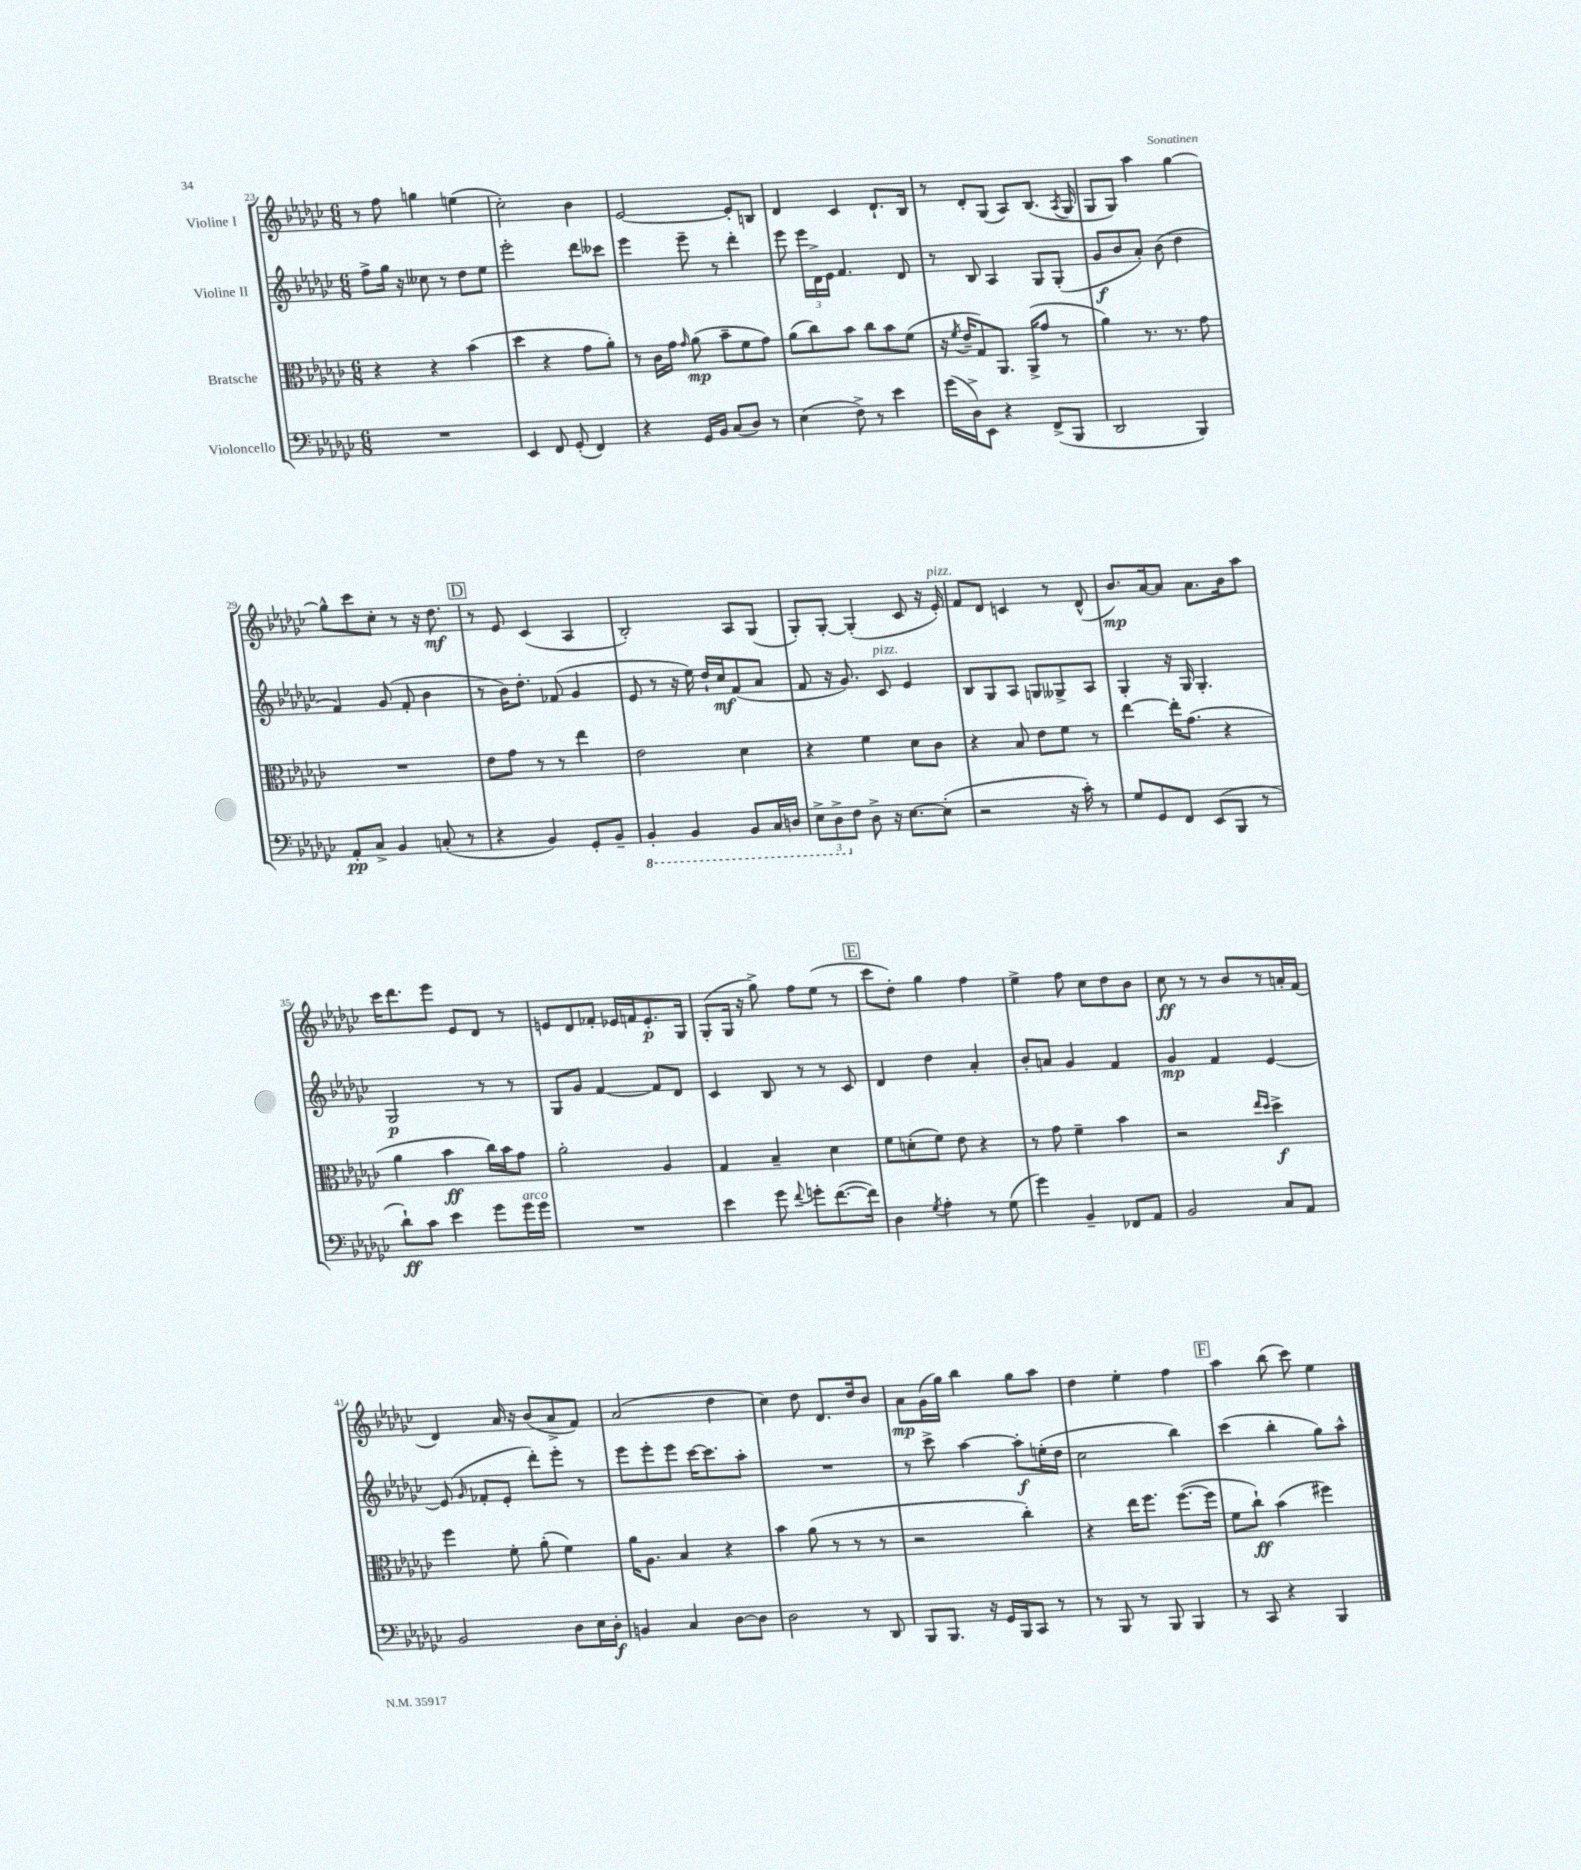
<<
\new StaffGroup <<
\new Staff = "s0" \with { instrumentName = "Violine I" } {
    \clef treble \key ges \major \numericTimeSignature \time 6/8
    \autoBeamOff r8 f''8 g''4 e''4( |
    ces''2-.) bes'4 |
    ees'2~ ees'8[-. b8] |
    des'4 ces'4 des'8.[-! bes16] |
    r8 des'8[-. ges8]( aes8[) bes8.]( \acciaccatura { aes8 } ges16 |
    ges8[ ges8]) aes''4 ges''4~ |
    ges''8[-^ ces'''8 ces''8]-. r8 r16 des''8.\mf |
    \mark \markup { \box "D" } r8 ees'8 ces'4( aes4 |
    bes2-.) aes8[ ges8]( |
    ges8[-.) ges8]~-. ges4-.( ces'8 r16 ees'16-.^\markup { \italic "pizz." }) |
    f'8[ des'8] c'4 r8 des'8-^( |
    bes'8.[\mp) aes'16~ aes'8] aes'8.[ bes'16 aes''8] |
    ces'''16[ des'''8. ees'''8] ees'8[ des'8] r8 |
    e'8[ des'8 fes'8]-. ees'16[ f'16 ees'8.-.\p ges16] |
    ges8[-.( ges16] r16 ges''8->) f''8[ ees''8]( r8 |
    \mark \markup { \box "E" } ces'''8[ des''8]-.) ges''4 f''4 |
    ees''4-> f''8 ces''8[ des''8 bes'8] |
    ces''8\ff r8 r8 bes'8[ r8 a'16-. f'16]( |
    des'4) aes'16 r16 bes'8[( aes'8-> f'8]) |
    aes'2( des''4 |
    ces''4) des''8 des'8.[ des''16 bes'8] |
    aes'8[\mp ges'16( ges''16]) bes''4 ges''8[ aes''8] |
    des''4 ees''4-. f''4 |
    \mark \markup { \box "F" } aes''4 bes''8( ces'''8) ees''4 \bar "|." |
}
\new Staff = "s1" \with { instrumentName = "Violine II" } {
    \clef treble \key ges \major \numericTimeSignature \time 6/8
    \autoBeamOff f''8[-> ges''16] r16 ceses''8 r8 des''8[ ees''8] |
    ees'''2-. des'''8[ ceses'''8] |
    ees'''4 ees'''8-- r8 des'''4-. |
    ees'''8 \tuplet 3/2 { ees'''16[ des'16-> ees'16] } f'4. des'8 |
    r8 bes8 aes4 ges8[ ges8]-.( |
    ges'8[\f bes'8 aes'8]-.) bes'8( des''4 |
    f'4) ges'8( f'8-. bes'4 |
    \mark \markup { \box "D" } r8 bes'16[) des''8.]-. fes'8( ges'4 |
    ees'8 r8 r16 ees''16) des''16[-! ces''16\mf f'8( aes'8] |
    f'8 r16 ges'8.) ces'8^\markup { \italic "pizz." } ees'4 |
    bes8[ ges8 aes8] g8[ geses8-> aes8] |
    ges4-. r16 ges16 ges4.-. |
    ges2\p r8 r8 |
    ges8[ ges'8] f'4~ f'8[ des'8] |
    ces'4 bes8 r8 r8 ces'8 |
    \mark \markup { \box "E" } des'4 des''4 aes'4-. |
    bes'8[-. a'8] ges'4 f'4 |
    ges'4\mp f'4 ees'4~ |
    ees'8( \grace { ges'16 } fes'8[-. ees'8]-. des'''8[-.) ees'''8]-. r8 |
    ees'''8[ ees'''8-. ees'''8] ces'''16[~ ces'''8. aes''8]-. |
    R2. |
    r8 ces'''8-> aes''4~ aes''8[-.\f e''16-.( des''16] |
    ces''2 bes''4) |
    \mark \markup { \box "F" } ces'''4( bes''4-. ges''8[) aes''8]-^ \bar "|." |
}
\new Staff = "s2" \with { instrumentName = "Bratsche" } {
    \clef alto \key ges \major \numericTimeSignature \time 6/8
    \autoBeamOff r4 r4 bes'4( |
    des''4 r4 ges'8[ aes'8]-.) |
    r8 ces'16[ ges'16] \grace { ges'16 } aes'8\mp( bes'8[-- f'8 ges'8]) |
    aes'8[( ces''8) bes'8] ces''8[ bes'8 f'8]( |
    r16 \acciaccatura { f'8 } ees'16[-- ges8) aes,8.] aes,16[->( ges'8] r8 |
    aes'4) r8. r8. ges'8 |
    R2. |
    \mark \markup { \box "D" } ees'8[ ges'8] r8 r8 ees''4 |
    ees'2 des'4 |
    r4 f'4 des'8[ ces'8] |
    r4 bes8 ees'8[ f'8] r8 |
    ees''4~ ees''16[-. ges'8.]( r4 |
    aes'4 bes'4\ff ces''16[) bes'16 ges'8] |
    aes'2-. aes4 |
    ges4 bes4-- des'4 |
    \mark \markup { \box "E" } f'8[ d'8-.( f'8]) ees'8 r4 |
    r8 ges'8 f'4-- bes'4 |
    r2 \grace { ees''16[ des''16] } des''4->\f |
    f''4 f'8-. aes'8-.( f'4) |
    aes'16[ aes8.] bes4 r4 |
    bes'4 aes'8( r8 r8 r8 |
    r2 ces''4-.) |
    r4 ees''16[ f''8.] f''8.[~( f''16] |
    \mark \markup { \box "F" } f'8[ ces''8]-!\ff) bes'4( fis''4) \bar "|." |
}
\new Staff = "s3" \with { instrumentName = "Violoncello" } {
    \clef bass \key ges \major \numericTimeSignature \time 6/8
    \autoBeamOff R2. |
    ees,4 f,8 ges,8-.( f,4) |
    r4 ges,16[ bes,16] ces8[( des8]) r8 |
    ees4( f8->) r8 ees'4 |
    ges'16[( des16->) ees,8] r4 f,8[->( bes,,8] |
    des,2 bes,,4) |
    aes,8[-.\pp ces8]-> bes,4 c8-.( r8 |
    \mark \markup { \box "D" } r4 bes,4) ges,8[-. bes,8]-- |
    \ottava #-1 bes,,4-. bes,,4 bes,,8[ ces,16 d,16] |
    \tuplet 3/2 { ees,8[-> des,8-> \ottava #0 f8] } des8-> r16 ees8.[~ ees8]-.( |
    r2 r16 ces'16-.) r8 |
    ges8[ ges,8 f,8] ees,8[( bes,,8] r8 |
    des'8[-!\ff) ces'8] ees'4 ges'8[ ges'16^\markup { \italic "arco" } ges'16] |
    R2. |
    ees'4 ges'8 \appoggiatura { f'8 } g'8[-. f'8.~( f'16]) |
    \mark \markup { \box "E" } des4 \acciaccatura { ges8 } aes4-. r8 ges8( |
    ges'4) bes,4-- fes,8[ aes,8] |
    bes,2 ces8[ aes,8] |
    bes,2 des8[ ees16 des16]-.\f |
    b,4 ces4 des8[~ des8] |
    des2 r8 des,8 |
    bes,,8[ bes,,8.] r16 ges,16[ bes,,16 ces,8] r8 |
    r8 bes,,8 r8 bes,,8 bes,,4 |
    \mark \markup { \box "F" } r8 ces,8 r4 bes,,4 \bar "|." |
}
>>
>>
\layout { \context { \Score currentBarNumber = #23 } }
